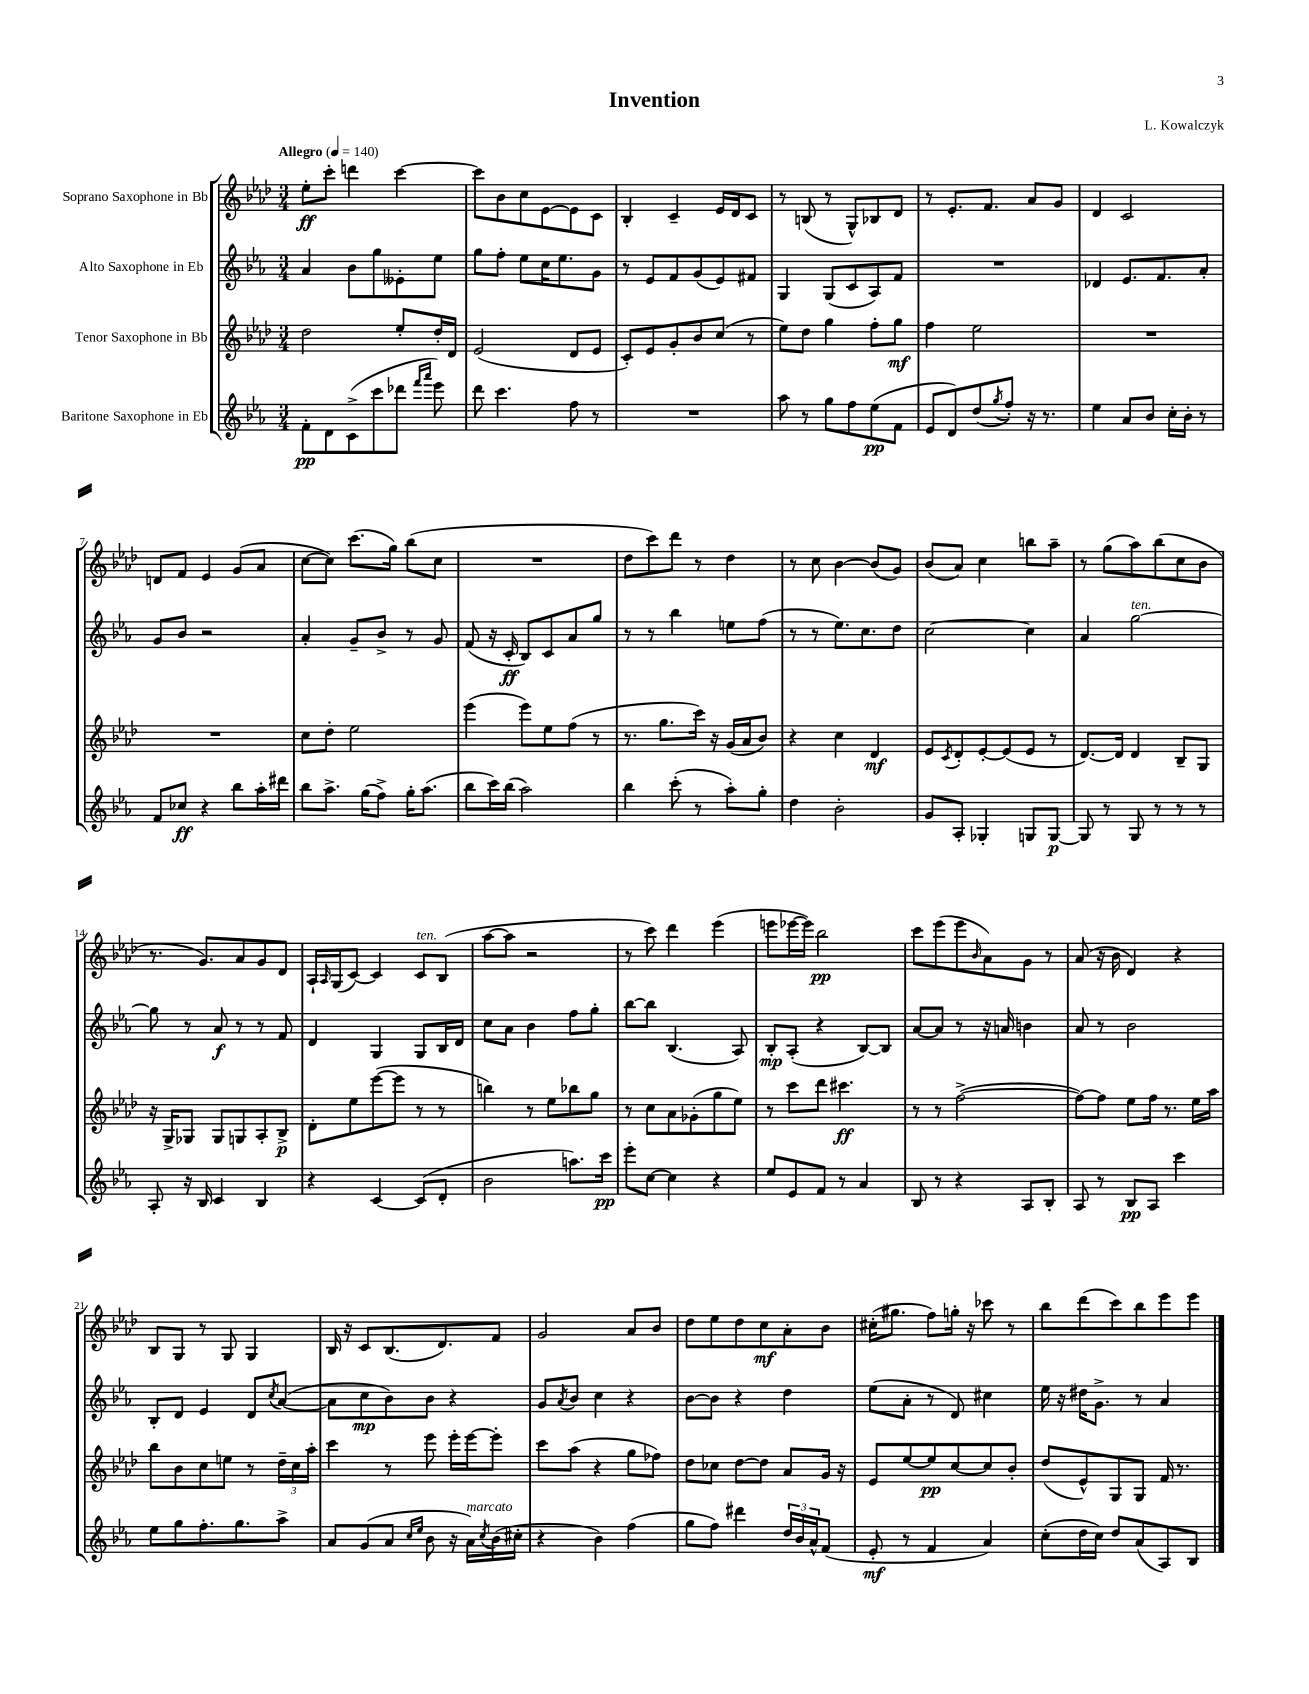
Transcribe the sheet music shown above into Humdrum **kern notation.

**kern	**dynam	**kern	**dynam	**kern	**dynam	**kern	**dynam
*part4	*part4	*part3	*part3	*part2	*part2	*part1	*part1
*staff4	*staff4	*staff3	*staff3	*staff2	*staff2	*staff1	*staff1
*I"Baritone Saxophone in Eb	*	*I"Tenor Saxophone in Bb	*	*I"Alto Saxophone in Eb	*	*I"Soprano Saxophone in Bb	*
*clefG2	*	*clefG2	*	*clefG2	*	*clefG2	*
*k[b-e-a-]	*	*k[b-e-a-d-]	*	*k[b-e-a-]	*	*k[b-e-a-d-]	*
*M3/4	*	*M3/4	*	*M3/4	*	*M3/4	*
*MM140	*	*MM140	*	*MM140	*	*MM140	*
=1	=1	=1	=1	=1	=1	=1	=1
!	!	!	!	!	!	!LO:TX:a:B:t=Allegro	!
8f'\L	pp	2dd-\	.	4a-/	.	8ee-'\L	ff
8d\	.	.	.	.	.	8ccc'\J	.
(8c^\	.	.	.	8b-\L	.	4dddn\	.
8ccc\	.	.	.	8gg\	.	.	.
8ddd-X\J	.	8ee-'/L	.	8e--X'\	.	[4ccc\	.
16qqfff/LL	.	.	.	.	.	.	.
16qqaaa-/JJ	.	.	.	.	.	.	.
8eee-\)	.	16dd-'/L	.	8ee-\J	.	.	.
.	.	16d-/JJ	.	.	.	.	.
=2	=2	=2	=2	=2	=2	=2	=2
8ddd\	.	(2e-/	.	8gg\L	.	8ccc\L]	.
4.ccc\	.	.	.	8ff'\J	.	8b-\	.
.	.	.	.	8ee-\L	.	8cc\	.
.	.	.	.	16cc\K	.	[8e-\	.
.	.	.	.	8.ee-\	.	.	.
8ff\	.	8d-/L	.	.	.	8e-\]	.
8r	.	8e-/J	.	8g\J	.	8c\J	.
=3	=3	=3	=3	=3	=3	=3	=3
2.r	.	8c'/L)	.	8r	.	4B-'/	.
.	.	8e-/	.	8e-/L	.	.	.
.	.	8g'/	.	8f/	.	4c~/	.
.	.	8b-/	.	(8g/	.	.	.
.	.	(8cc/J	.	8e-/)	.	16e-/LL	.
.	.	.	.	.	.	16d-/J	.
.	.	8r	.	8f#X/J	.	8c/J	.
=4	=4	=4	=4	=4	=4	=4	=4
8aa-\	.	8ee-\L)	.	4G/	.	8r	.
8r	.	8dd-\J	.	.	.	(8Bn/	.
8gg\L	.	4gg\	.	(8G/L	.	8r	.
8ff\	.	.	.	8c/	.	8G^^/L)	.
(8ee-\	pp	8ff'\L	.	8A-/)	.	8B-X/	.
8f\J	.	8gg\J	mf	8f/J	.	8d-/J	.
=5	=5	=5	=5	=5	=5	=5	=5
8e-/L	.	4ff\	.	2.r	.	8r	.
8d/)	.	.	.	.	.	8.e-'/L	.
(8dd/	.	2ee-\	.	.	.	.	.
.	.	.	.	.	.	8.f/J	.
8qgg/	.	.	.	.	.	.	.
8ff'/J)	.	.	.	.	.	.	.
16r	.	.	.	.	.	8a-/L	.
8.r	.	.	.	.	.	.	.
.	.	.	.	.	.	8g/J	.
=6	=6	=6	=6	=6	=6	=6	=6
4ee-\	.	2.r	.	4d-X/	.	4d-/	.
8a-/L	.	.	.	8.e-/L	.	2c/	.
8b-/J	.	.	.	.	.	.	.
.	.	.	.	8.f/	.	.	.
16cc'\LL	.	.	.	.	.	.	.
16b-'\JJ	.	.	.	.	.	.	.
8r	.	.	.	8a-'/J	.	.	.
!!LO:LB:g=z
=7	=7	=7	=7	=7	=7	=7	=7
8f/L	.	2.r	.	8g/L	.	8dn/L	.
8cc-X/J	ff	.	.	8b-/J	.	8f/J	.
4r	.	.	.	2r	.	4e-/	.
8bb-\L	.	.	.	.	.	(8g/L	.
16aa-'\L	.	.	.	.	.	8a-/J	.
16ddd#X\JJ	.	.	.	.	.	.	.
=8	=8	=8	=8	=8	=8	=8	=8
8bb-\L	.	8cc\L	.	4a-'/	.	[8cc\L	.
8.aa-^\J	.	8dd-'\J	.	.	.	8cc\J])	.
.	.	2ee-\	.	8g~/L	.	(8.ccc\L	.
(16gg\KL	.	.	.	.	.	.	.
8ff^\J)	.	.	.	8b-^/J	.	.	.
.	.	.	.	.	.	16gg\Jk)	.
16gg'\KL	.	.	.	8r	.	(8bb-\L	.
(8.aa-\J	.	.	.	.	.	.	.
.	.	.	.	8g/	.	8cc\J	.
=9	=9	=9	=9	=9	=9	=9	=9
8bb-\L	.	(4eee-\	.	(8f/	.	2.r	.
16ccc\L)	.	.	.	16r	.	.	.
(16bb-\JJ	.	.	.	16c'/	ff	.	.
2aa-\)	.	8eee-\L)	.	8B-/L)	.	.	.
.	.	8ee-\	.	8c/	.	.	.
.	.	(8ff\J	.	8a-/	.	.	.
.	.	8r	.	8gg/J	.	.	.
=10	=10	=10	=10	=10	=10	=10	=10
4bb-\	.	8.r	.	8r	.	8dd-\L	.
.	.	.	.	8r	.	8ccc\)	.
.	.	8.gg\L	.	.	.	.	.
(8ccc'\	.	.	.	4bb-\	.	8ddd-\J	.
8r	.	16ccc\Jk)	.	.	.	8r	.
.	.	16r	.	.	.	.	.
8aa-'\L)	.	(16g/LL	.	8een\L	.	4dd-\	.
.	.	16a-/J	.	.	.	.	.
8gg'\J	.	8b-/J)	.	(8ff\J	.	.	.
=11	=11	=11	=11	=11	=11	=11	=11
4dd\	.	4r	.	8r	.	8r	.
.	.	.	.	8r	.	8cc\	.
2b-'\	.	4cc\	.	8.ee-\L)	.	[4b-\	.
.	.	.	.	8.cc\	.	.	.
.	.	4d-/	mf	.	.	(8b-/L]	.
.	.	.	.	8dd\J	.	8g/J)	.
=12	=12	=12	=12	=12	=12	=12	=12
8g/L	.	8e-/L	.	[2cc\	.	(8b-/L	.
.	.	8qc/	.	.	.	.	.
8A-'/J	.	8d-'/	.	.	.	8a-/J)	.
4G-X'/	.	[8e-'/	.	.	.	4cc\	.
.	.	(8e-/]	.	.	.	.	.
8Gn/L	.	8e-/J	.	4cc\]	.	8bbn\L	.
[8G/J	p	8r	.	.	.	8aa-~\J	.
=13	=13	=13	=13	=13	=13	=13	=13
8G/]	.	[8.d-/L)	.	4a-/	.	8r	.
8r	.	.	.	.	.	(8gg\L	.
.	.	16d-/Jk]	.	.	.	.	.
!	!	!	!	!LO:TX:a:i:t=ten.	!	!	!
8G/	.	4d-/	.	[2gg\	.	8aa-\)	.
8r	.	.	.	.	.	(8bb-\	.
8r	.	8B-~/L	.	.	.	8cc\	.
8r	.	8G/J	.	.	.	8b-\J	.
!!LO:LB:g=z
=14	=14	=14	=14	=14	=14	=14	=14
8A-'/	.	16r	.	8gg\]	.	8.r	.
.	.	16G^/KL	.	.	.	.	.
16r	.	8G-X/J	.	8r	.	.	.
16B-/	.	.	.	.	.	8.g/L)	.
4c/	.	8G-/L	.	8a-/	f	.	.
.	.	8Gn/	.	8r	.	8a-/	.
4B-/	.	8A-'/	.	8r	.	8g/	.
.	.	8B-^/J	p	8f/	.	8d-/J	.
=15	=15	=15	=15	=15	=15	=15	=15
4r	.	8d-'\L	.	4d/	.	16A-`/LL	.
.	.	.	.	.	.	16qqA-/	.
.	.	.	.	.	.	(16G/J	.
.	.	8ee-\	.	.	.	[8c/J)	.
[4c/	.	([8eee-\	.	4G/	.	4c/]	.
.	.	8eee-\J]	.	.	.	.	.
!	!	!	!	!	!	!LO:TX:a:i:t=ten.	!
(8c/L]	.	8r	.	8G/L	.	8c/L	.
8d'/J	.	8r	.	16B-/L	.	(8B-/J	.
.	.	.	.	16d/JJ	.	.	.
=16	=16	=16	=16	=16	=16	=16	=16
2b-\	.	4bbn\)	.	8cc\L	.	[8aa-\L	.
.	.	.	.	8a-\J	.	8aa-\J]	.
.	.	8r	.	4b-\	.	2r	.
.	.	8ee-\L	.	.	.	.	.
8.aan\L)	.	8bb-X\	.	8ff\L	.	.	.
.	.	8gg\J	.	8gg'\J	.	.	.
16ccc\Jk	pp	.	.	.	.	.	.
=17	=17	=17	=17	=17	=17	=17	=17
8eee-'\L	.	8r	.	[8bb-\L	.	8r	.
[8cc\J	.	8cc\L	.	8bb-\J]	.	8ccc\)	.
4cc\]	.	8a-\	.	(4.B-/	.	4ddd-\	.
.	.	(8g-X'\	.	.	.	.	.
4r	.	8gg\	.	.	.	(4eee-\	.
.	.	8ee-\J)	.	8A-/)	.	.	.
=18	=18	=18	=18	=18	=18	=18	=18
8ee-/L	.	8r	.	8B-'/L	mp	8eeen\L	.
8e-/	.	8ccc\L	.	(8A-'/J	.	[16eee-X\L	.
.	.	.	.	.	.	16eee-\JJ])	.
8f/J	.	8ddd-\J	.	4r	.	2bb-\	pp
8r	.	4.ccc#X\	ff	.	.	.	.
4a-/	.	.	.	[8B-/L)	.	.	.
.	.	.	.	8B-/J]	.	.	.
=19	=19	=19	=19	=19	=19	=19	=19
8B-/	.	8r	.	[8a-/L	.	8ccc\L	.
8r	.	8r	.	8a-/J]	.	(8eee-\	.
4r	.	([2ff^\	.	8r	.	8eee-\	.
.	.	.	.	.	.	16qqb-/	.
.	.	.	.	16r	.	8a-\)	.
.	.	.	.	16an/	.	.	.
8A-/L	.	.	.	4bn\	.	8g\J	.
8B-'/J	.	.	.	.	.	8r	.
=20	=20	=20	=20	=20	=20	=20	=20
8A-/	.	8ff\L_)	.	8a-/	.	(8a-/	.
8r	.	8ff\J]	.	8r	.	16r	.
.	.	.	.	.	.	16b-\	.
8B-/L	pp	8ee-\L	.	2b-\	.	4d-/)	.
8A-/J	.	16ff\Jk	.	.	.	.	.
.	.	8.r	.	.	.	.	.
4ccc\	.	.	.	.	.	4r	.
.	.	16ee-\LL	.	.	.	.	.
.	.	16aa-\JJ	.	.	.	.	.
!!LO:LB:g=z
=21	=21	=21	=21	=21	=21	=21	=21
8ee-\L	.	8bb-\L	.	8B-'/L	.	8B-/L	.
8gg\	.	8b-\	.	8d/J	.	8G/J	.
8.ff'\	.	8cc\	.	4e-/	.	8r	.
.	.	8een\J	.	.	.	8G/	.
8.gg\	.	.	.	.	.	.	.
.	.	8r	.	8d/L	.	4G/	.
.	.	.	.	8qcc/	.	.	.
8aa-^\J	.	24dd-~\LL	.	([8a-/J	.	.	.
.	.	24cc\	.	.	.	.	.
.	.	24aa-'\JJ	.	.	.	.	.
=22	=22	=22	=22	=22	=22	=22	=22
8a-/L	.	4ccc\	.	8a-\L]	.	16B-/	.
.	.	.	.	.	.	16r	.
(8g/	.	.	.	8cc\	mp	8c/L	.
8a-/J	.	8r	.	8b-\)	.	(8.B-/	.
16qqcc/LL	.	.	.	.	.	.	.
16qqee-/JJ	.	.	.	.	.	.	.
8b-\	.	8eee-\	.	8b-\J	.	.	.
.	.	.	.	.	.	8.d-/)	.
16r	.	16eee-'\LL	.	4r	.	.	.
!LO:TX:a:i:t=marcato	!	!	!	!	!	!	!
16a-\LL)	.	[16eee-\J	.	.	.	.	.
8qcc/	.	.	.	.	.	.	.
(16b-\	.	8eee-'\J]	.	.	.	8f/J	.
16cc#X'\JJ	.	.	.	.	.	.	.
=23	=23	=23	=23	=23	=23	=23	=23
4r	.	8ccc\L	.	8g/L	.	2g/	.
.	.	.	.	8qa-/	.	.	.
.	.	(8aa-\J	.	8b-/J	.	.	.
4b-\)	.	4r	.	4cc\	.	.	.
(4ff\	.	8gg\L	.	4r	.	8a-/L	.
.	.	8ff-X\J)	.	.	.	8b-/J	.
=24	=24	=24	=24	=24	=24	=24	=24
8gg\L	.	8dd-\L	.	[8b-\L	.	8dd-\L	.
8ff\J)	.	8cc-X\J	.	8b-\J]	.	8ee-\	.
4ddd#X\	.	[8dd-\L	.	4r	.	8dd-\	.
.	.	8dd-\J]	.	.	.	8cc\	mf
24dd/LL	.	8a-/L	.	4dd\	.	8a-'\	.
24b-/	.	.	.	.	.	.	.
24a-^^/J	.	.	.	.	.	.	.
(8f/J	.	16g/Jk	.	.	.	8b-\J	.
.	.	16r	.	.	.	.	.
=25	=25	=25	=25	=25	=25	=25	=25
8e-'/	mf	8e-/L	.	(8ee-\L	.	(16cc#X'\KL	.
.	.	.	.	.	.	8.gg#X\J	.
8r	.	[8ee-/	.	8a-'\J	.	.	.
4f/	.	8ee-/]	pp	8r	.	8ff\L)	.
.	.	[8cc/	.	8d/)	.	16ggn'\Jk	.
.	.	.	.	.	.	16r	.
4a-/)	.	8cc/]	.	4cc#X\	.	8ccc-X\	.
.	.	8b-'/J	.	.	.	8r	.
=26	=26	=26	=26	=26	=26	=26	=26
(8cc'\L	.	(8dd-/L	.	16ee-\	.	8bb-\L	.
.	.	.	.	16r	.	.	.
16dd\L	.	8e-^^/)	.	16dd#X\KL	.	(8ddd-\	.
16cc\JJ)	.	.	.	8.g^\J	.	.	.
8dd/L	.	8G/	.	.	.	8ccc\)	.
(8a-/	.	8G/J	.	8r	.	8bb-\	.
8A-/)	.	16f/	.	4a-/	.	8eee-\	.
.	.	8.r	.	.	.	.	.
8B-/J	.	.	.	.	.	8eee-\J	.
==	==	==	==	==	==	==	==
*-	*-	*-	*-	*-	*-	*-	*-
